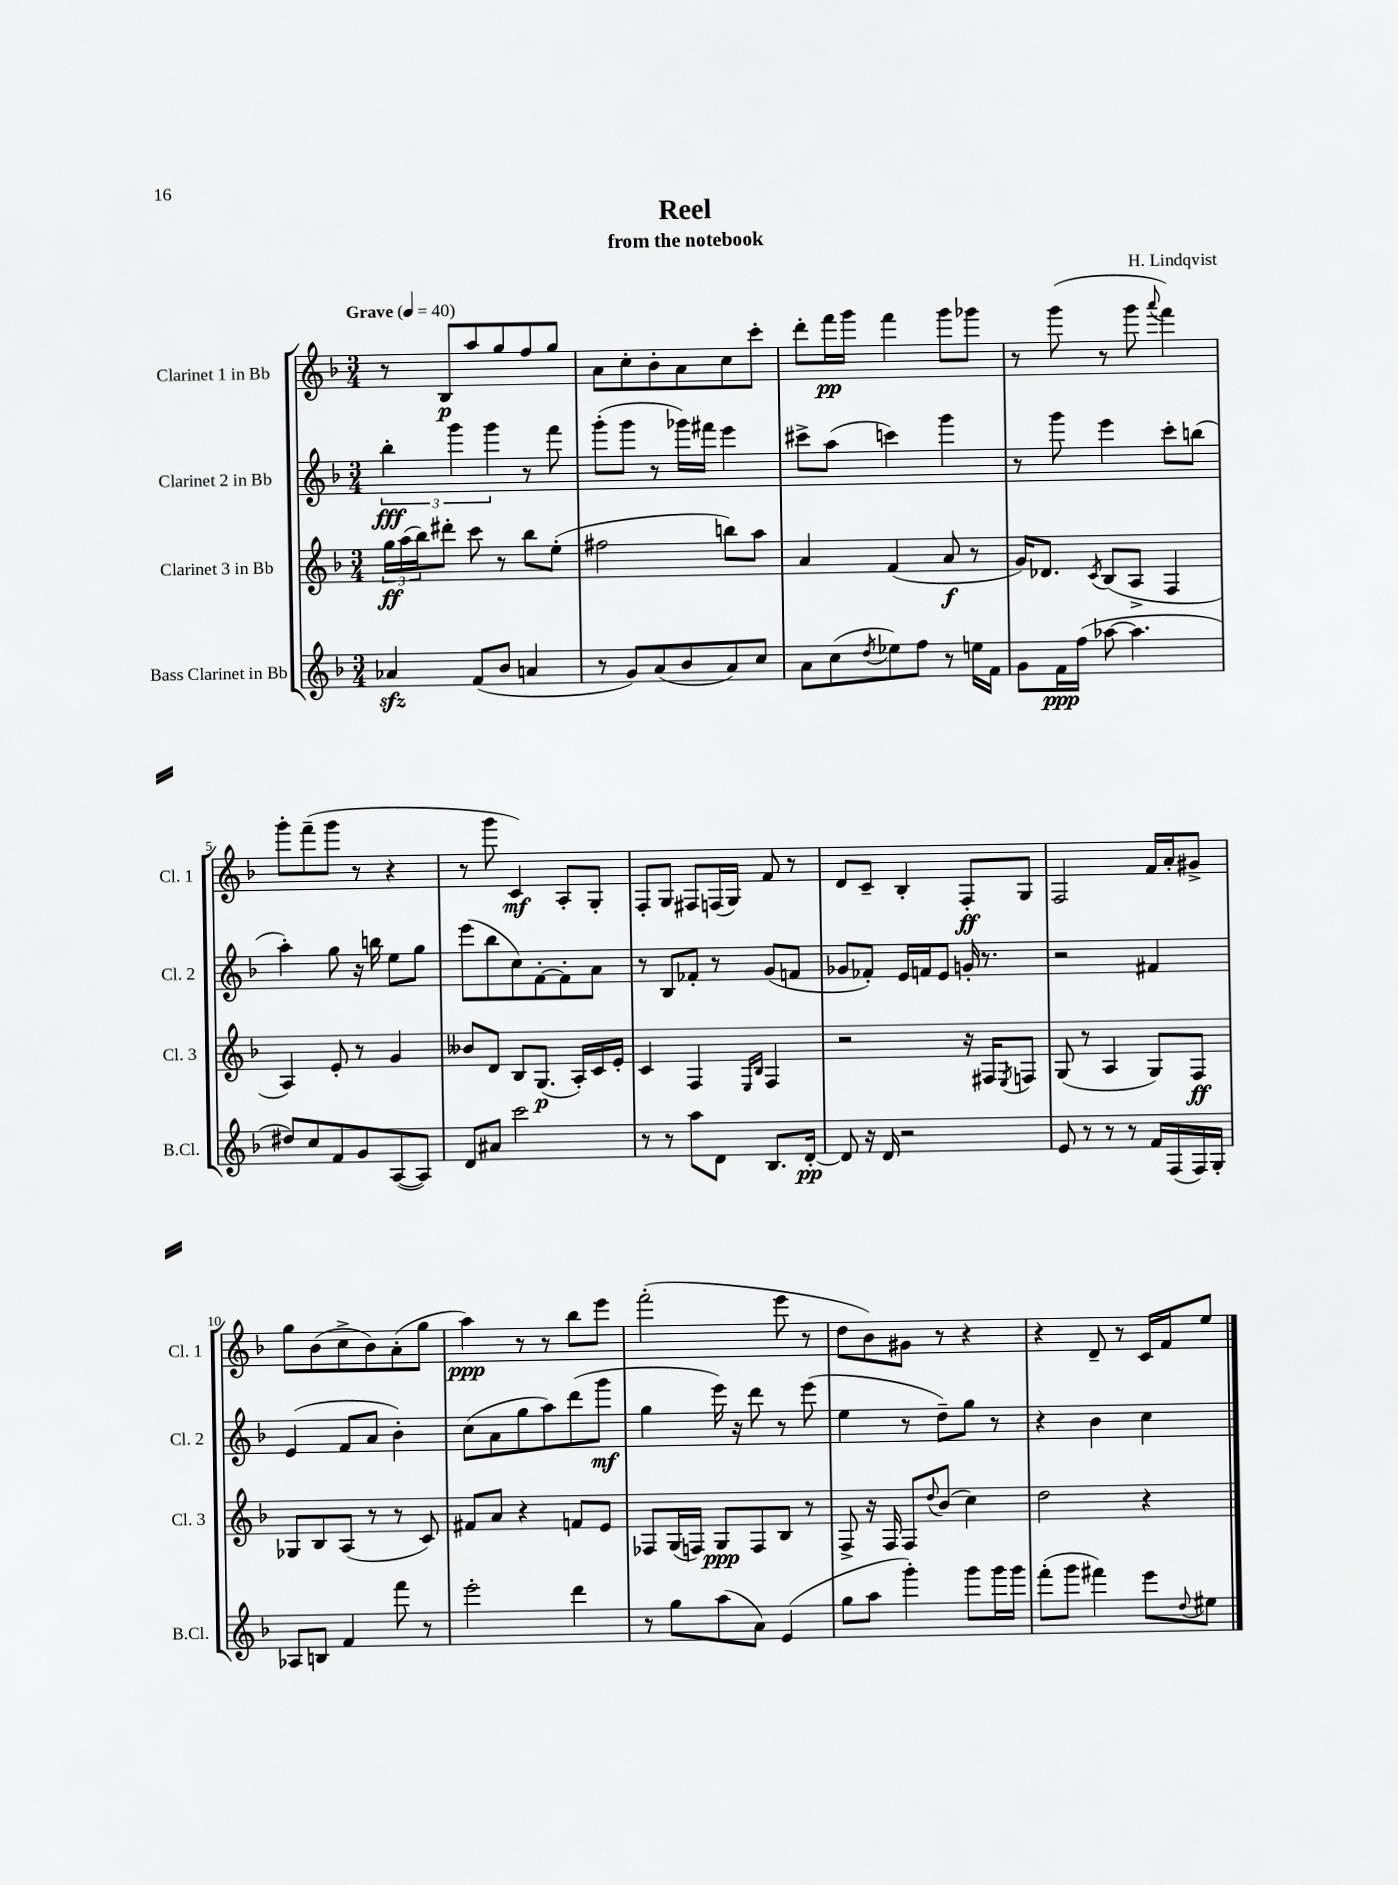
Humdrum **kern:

**kern	**kern	**kern	**kern
*staff4	*staff3	*staff2	*staff1
*clefG2	*clefG2	*clefG2	*clefG2
*k[b-]	*k[b-]	*k[b-]	*k[b-]
*M3/4	*M3/4	*M3/4	*M3/4
*MM40	*MM40	*MM40	*MM40
4a-	24gg	6bb-'	8r
.	(24aa	.	.
.	24bb-)	.	.
.	8ddd#'	.	8B-
.	.	6ggg	.
(8f	8ccc	.	8aa
.	.	6ggg	.
8b-	8r	.	8gg
4a	8bb-	8r	8ff
.	(8ee'	8fff	8gg
=	=	=	=
8r	2ff#	(8ggg'	8a
8g)	.	8ggg	8cc'
(8a	.	8r	8b-'
8b-	.	16ggg-)	8a
.	.	16fff#	.
8a)	8bb)	4eee	8cc
8cc	8aa	.	8ccc'
=	=	=	=
8a	4a	8ccc#^	8ddd'
(8cc	.	(8aa	16fff
.	.	.	16ggg
8qdd	.	.	.
8ee-)	(4f	4ccc)	4fff
8ff	.	.	.
8r	8a	4ggg	8ggg
16ee	8r	.	8ggg-
16f	.	.	.
=	=	=	=
8g	16g)	8r	8r
.	8.d-	.	.
16f	.	8ggg	(8ggg
(16ff	.	.	.
.	8qc	.	.
[8aa-	(8B-	4eee	8r
4.aa-]	8A^	.	8ggg
.	.	.	8qqaaa
.	4F	8ccc'	4fff)
.	.	(8bb	.
=	=	=	=
8dd#)	4A)	4aa')	8ggg'
8cc	.	.	(8fff~
8f	8e'	8gg	8ggg
8g	8r	16r	8r
.	.	16bb	.
([8A	4g	8ee	4r
8A])	.	8gg	.
=	=	=	=
8d	8b--	(8eee	8r
8a#	8d	8bb-	8ggg
2ccc	8B-	8cc)	4c)
.	(8.G	[8f'	.
.	.	8f']	8A'
.	16A')	.	.
.	16c	8a	8G'
.	16e'	.	.
=	=	=	=
8r	4c	8r	8F'
8r	.	8B-	8G
8aa	4F	8f-'	8F#
8d	.	8r	(16F
.	.	.	16G)
.	16qqE	.	.
.	16qqB-	.	.
8.B-	4F	(8g	8f
.	.	8f	8r
[16d'	.	.	.
=	=	=	=
8d]	2r	8g-	8d
16r	.	8f-')	8c~
16d	.	.	.
2r	.	16e	4B-'
.	.	16f	.
.	.	8e	.
.	16r	16g'	8F'
.	16F#	8.r	.
.	8qE	.	.
.	8F	.	8G
=	=	=	=
8e	(8G	2r	2F
8r	8r	.	.
8r	4A	.	.
8r	.	.	.
16f	8G)	4f#	16f
(16F	.	.	16a'
16F)	8F	.	8g#^
16G'	.	.	.
=	=	=	=
8A-	8G-	(4e	8gg
8B	8B-	.	(8b-
4f	(8A	8f	8cc^
.	8r	8a	8b-)
8fff	8r	4b-')	(8a'
8r	8c)	.	8gg
=	=	=	=
2eee'	8f#	(8cc	4aa)
.	8a	8a	.
.	4r	8gg	8r
.	.	8aa)	8r
4ddd	8f	(8ddd	8bb-
.	8e	8ggg	8eee
=	=	=	=
8r	8F-	4gg	(2fff'
8gg	(16G	.	.
.	16F)	.	.
(8aa	8G	16eee)	.
.	.	16r	.
8a)	8F	8ddd	.
(4e	8B-	8r	8eee
.	8r	(8eee	8r
=	=	=	=
8gg	8F^	4ee	8dd
8aa	16r	.	8b-)
.	16F	.	.
4ggg')	8F	8r	8g#
.	8qqdd	.	.
.	(8b-	8dd~)	8r
8ggg	4cc)	8gg	4r
16ggg	.	8r	.
16ggg	.	.	.
=	=	=	=
(8fff'	2dd	4r	4r
8ggg	.	.	.
4fff#)	.	4b-	8d~
.	.	.	8r
8eee	4r	4cc	16c
.	.	.	16f
8qqdd	.	.	.
8ee#	.	.	8ee
==	==	==	==
*-	*-	*-	*-
